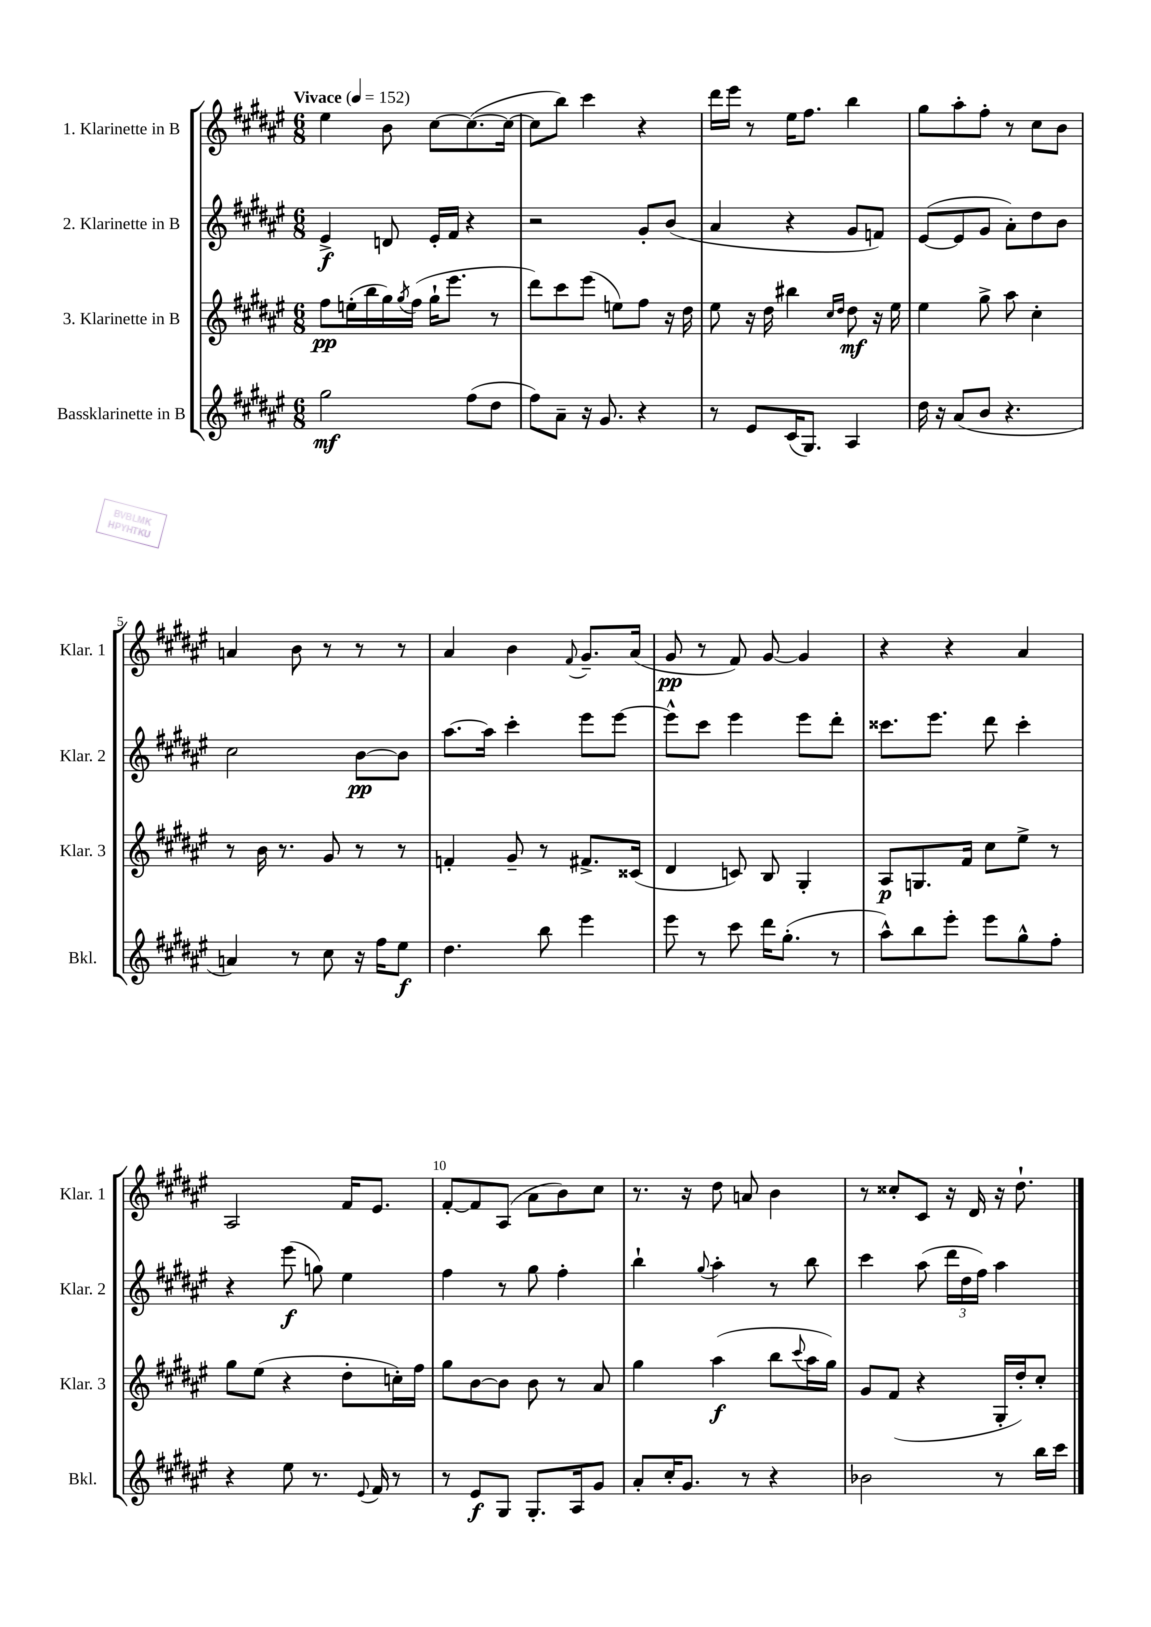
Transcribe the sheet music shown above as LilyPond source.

<<
\new StaffGroup <<
\new Staff = "s0" \with { instrumentName = "1. Klarinette in B" shortInstrumentName = "Klar. 1" } {
    \clef treble \key fis \major \numericTimeSignature \time 6/8 \tempo "Vivace" 4 = 152
    eis''4 b'8 cis''8~ cis''8.~( cis''16~ |
    cis''8 b''8) cis'''4 r4 |
    dis'''16 eis'''16 r8 eis''16 fis''8. b''4 |
    gis''8 ais''8-. fis''8-. r8 cis''8 b'8 |
    a'4 b'8 r8 r8 r8 |
    ais'4 b'4 \appoggiatura { fis'8 } gis'8.-- ais'16( |
    gis'8\pp r8 fis'8) gis'8~ gis'4 |
    r4 r4 ais'4 |
    ais2 fis'16 eis'8. |
    fis'8~-. fis'8 ais8( ais'8 b'8) cis''8 |
    r8. r16 dis''8 a'8 b'4 |
    r8 cisis''8-. cis'8 r16 dis'16 r16 dis''8.-! \bar "|." |
}
\new Staff = "s1" \with { instrumentName = "2. Klarinette in B" shortInstrumentName = "Klar. 2" } {
    \clef treble \key fis \major \numericTimeSignature \time 6/8
    eis'4->\f d'8 eis'16-. fis'16 r4 |
    r2 gis'8-. b'8( |
    ais'4 r4 gis'8 f'8) |
    eis'8~( eis'8 gis'8 ais'8-.) dis''8 b'8 |
    cis''2 b'8~\pp b'8 |
    ais''8.~ ais''16 cis'''4-. eis'''8 eis'''8~ |
    eis'''8-^ cis'''8 eis'''4 eis'''8 dis'''8-. |
    cisis'''8. eis'''8. dis'''8 cisis'''4-. |
    r4 eis'''8\f( g''8) eis''4 |
    fis''4 r8 gis''8 fis''4-. |
    b''4-! \appoggiatura { gis''8 } ais''4-. r8 b''8 |
    cis'''4 ais''8( \tuplet 3/2 { dis'''16 dis''16 fis''16) } ais''4 \bar "|." |
}
\new Staff = "s2" \with { instrumentName = "3. Klarinette in B" shortInstrumentName = "Klar. 3" } {
    \clef treble \key fis \major \numericTimeSignature \time 6/8
    fis''8\pp e''16-.( b''16 gis''16) \acciaccatura { gis''8 } fis''16( gis''16-! eis'''8. r8 |
    dis'''8) cis'''8 eis'''8( e''8) fis''8 r16 dis''16 |
    eis''8 r16 dis''16 bis''4 \grace { cis''16 dis''16 } dis''8\mf r16 eis''16 |
    eis''4 gis''8-> ais''8 cis''4-. |
    r8 b'16 r8. gis'8 r8 r8 |
    f'4-. gis'8-- r8 fis'8.-> cisis'16( |
    dis'4 c'8) b8 gis4-. |
    ais8\p g8. fis'16 cis''8 eis''8-> r8 |
    gis''8 eis''8( r4 dis''8-. c''16-.) fis''16 |
    gis''8 b'8~ b'8 b'8 r8 ais'8 |
    gis''4 ais''4\f( b''8 \appoggiatura { cis'''8 } ais''16 gis''16) |
    gis'8 fis'8( r4 gis16-. dis''16-.) cis''8-. \bar "|." |
}
\new Staff = "s3" \with { instrumentName = "Bassklarinette in B" shortInstrumentName = "Bkl." } {
    \clef treble \key fis \major \numericTimeSignature \time 6/8
    gis''2\mf fis''8( dis''8 |
    fis''8) ais'8-- r16 gis'8. r4 |
    r8 eis'8 cis'16( gis8.) ais4 |
    dis''16 r16 ais'8( b'8 r4. |
    a'4) r8 cis''8 r16 fis''16 eis''8\f |
    dis''4. b''8 eis'''4 |
    eis'''8 r8 cis'''8 dis'''16 gis''8.-.( r8 |
    ais''8-^) b''8 eis'''8-. eis'''8 gis''8-^ fis''8-. |
    r4 eis''8 r8. \appoggiatura { eis'8 } fis'16 r8 |
    r8 eis'8\f gis8 gis8.-. ais16 gis'8 |
    ais'8-. cis''16-. gis'8. r8 r4 |
    bes'2 r8 b''16 cis'''16 \bar "|." |
}
>>
>>
\layout { \context { \Score \override BarNumber.break-visibility = ##(#f #t #t) barNumberVisibility = #(every-nth-bar-number-visible 5) } }
